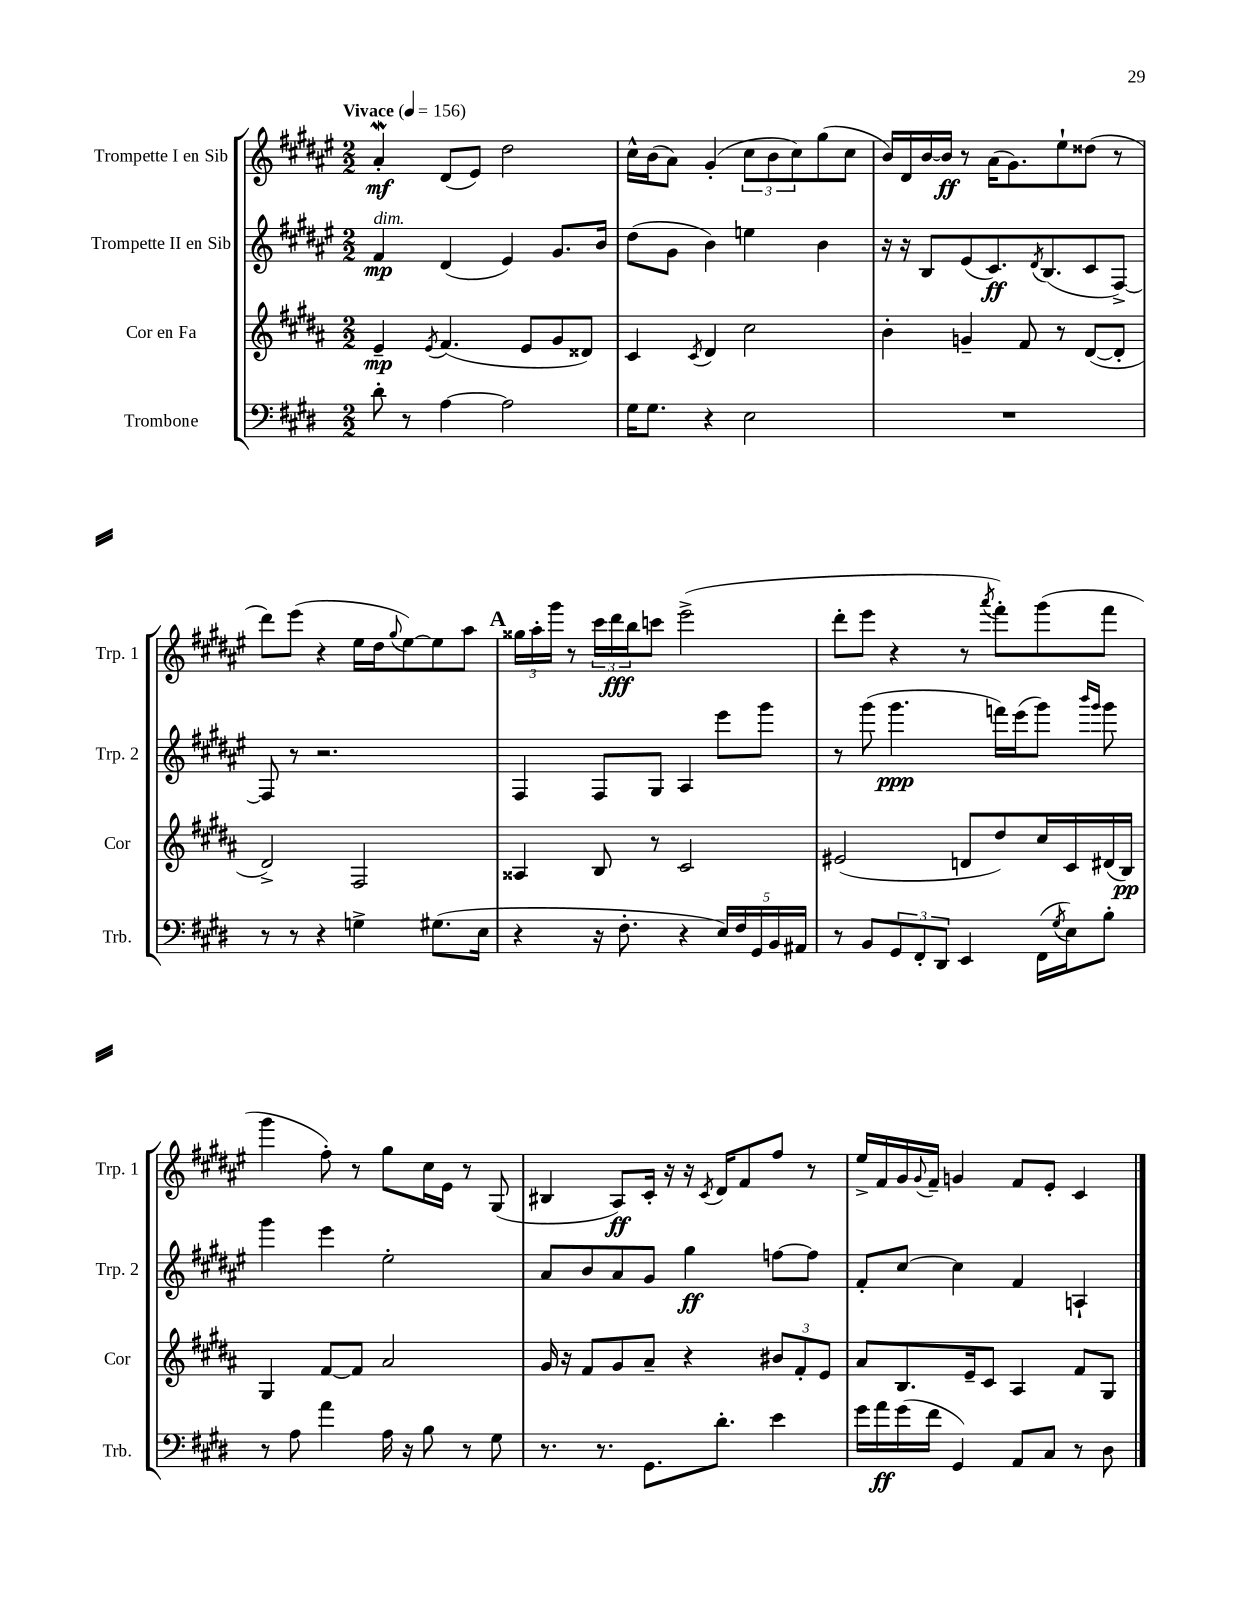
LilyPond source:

<<
\new StaffGroup <<
\new Staff = "s0" \with { instrumentName = "Trompette I en Sib" shortInstrumentName = "Trp. 1" } {
    \clef treble \key fis \major \numericTimeSignature \time 2/2 \tempo "Vivace" 4 = 156
    ais'4-.\mordent\mf dis'8( eis'8) dis''2 |
    cis''16-^ b'16( ais'8) gis'4-.( \tuplet 3/2 { cis''8 b'8 cis''8) } gis''8( cis''8 |
    b'16) dis'16 b'16~ b'16\ff r8 ais'16( gis'8.) eis''8-! disis''8( r8 |
    dis'''8) eis'''8( r4 eis''16 dis''16 \appoggiatura { gis''8 } eis''8~) eis''8 ais''8 |
    \mark \markup { \bold "A" } \tuplet 3/2 { gisis''16 ais''16-. gis'''16 } r8 \tuplet 3/2 { cis'''16 dis'''16\fff b''16 } c'''8 eis'''2->( |
    dis'''8-. eis'''8 r4 r8 \acciaccatura { ais'''8 } fis'''8-.) gis'''8( fis'''8 |
    gis'''4 fis''8-.) r8 gis''8 cis''16 eis'16 r8 gis8( |
    bis4 ais8\ff) cis'16-. r16 r16 \acciaccatura { cis'8 } dis'16 fis'8 fis''8 r8 |
    eis''16-> fis'16 gis'16 \appoggiatura { gis'8 } fis'16-- g'4 fis'8 eis'8-. cis'4 \bar "|." |
}
\new Staff = "s1" \with { instrumentName = "Trompette II en Sib" shortInstrumentName = "Trp. 2" } {
    \clef treble \key fis \major \numericTimeSignature \time 2/2
    fis'4\mp^\markup { \italic "dim." } dis'4( eis'4) gis'8. b'16 |
    dis''8( gis'8 b'4) e''4 b'4 |
    r16 r16 b8 eis'8( cis'8.\ff) \acciaccatura { dis'8 } b8.( cis'8 fis8~->) |
    fis8 r8 r2. |
    \mark \markup { \bold "A" } fis4 fis8 gis8 ais4 eis'''8 gis'''8 |
    r8 gis'''8( gis'''4.\ppp f'''16) eis'''16( gis'''8) \grace { b'''16 gis'''16 } gis'''8 |
    gis'''4 eis'''4 eis''2-. |
    ais'8 b'8 ais'8 gis'8 gis''4\ff f''8~ f''8 |
    fis'8-. cis''8~ cis''4 fis'4 a4-! \bar "|." |
}
\new Staff = "s2" \with { instrumentName = "Cor en Fa" shortInstrumentName = "Cor" } {
    \clef treble \key b \major \numericTimeSignature \time 2/2
    e'4--\mp \acciaccatura { e'8 } fis'4.( e'8 gis'8 disis'8) |
    cis'4 \acciaccatura { cis'8 } dis'4 cis''2 |
    b'4-. g'4-- fis'8 r8 dis'8~( dis'8-. |
    dis'2->) fis2 |
    \mark \markup { \bold "A" } aisis4 b8 r8 cis'2 |
    eis'2( d'8 dis''8) cis''16 cis'16 dis'16( b16\pp) |
    gis4 fis'8~ fis'8 ais'2 |
    gis'16 r16 fis'8 gis'8 ais'8-- r4 \tuplet 3/2 { bis'8 fis'8-. e'8 } |
    ais'8 b8. e'16-- cis'8 ais4 fis'8 gis8 \bar "|." |
}
\new Staff = "s3" \with { instrumentName = "Trombone" shortInstrumentName = "Trb." } {
    \clef bass \key e \major \numericTimeSignature \time 2/2
    dis'8-. r8 a4~ a2 |
    gis16 gis8. r4 e2 |
    R1 |
    r8 r8 r4 g4-> gis8.( e16 |
    \mark \markup { \bold "A" } r4 r16 fis8.-. r4 \tuplet 5/4 { e16) fis16 gis,16 b,16 ais,16 } |
    r8 b,8 \tuplet 3/2 { gis,8 fis,8-. dis,8 } e,4 fis,16( \acciaccatura { gis8 } e16) b8-. |
    r8 a8 a'4 a16 r16 b8 r8 gis8 |
    r8. r8. gis,8. dis'8.-. e'4 |
    gis'16 a'16\ff gis'16( fis'16 gis,4) a,8 cis8 r8 dis8 \bar "|." |
}
>>
>>
\layout { \context { \Score \remove "Bar_number_engraver" } }
